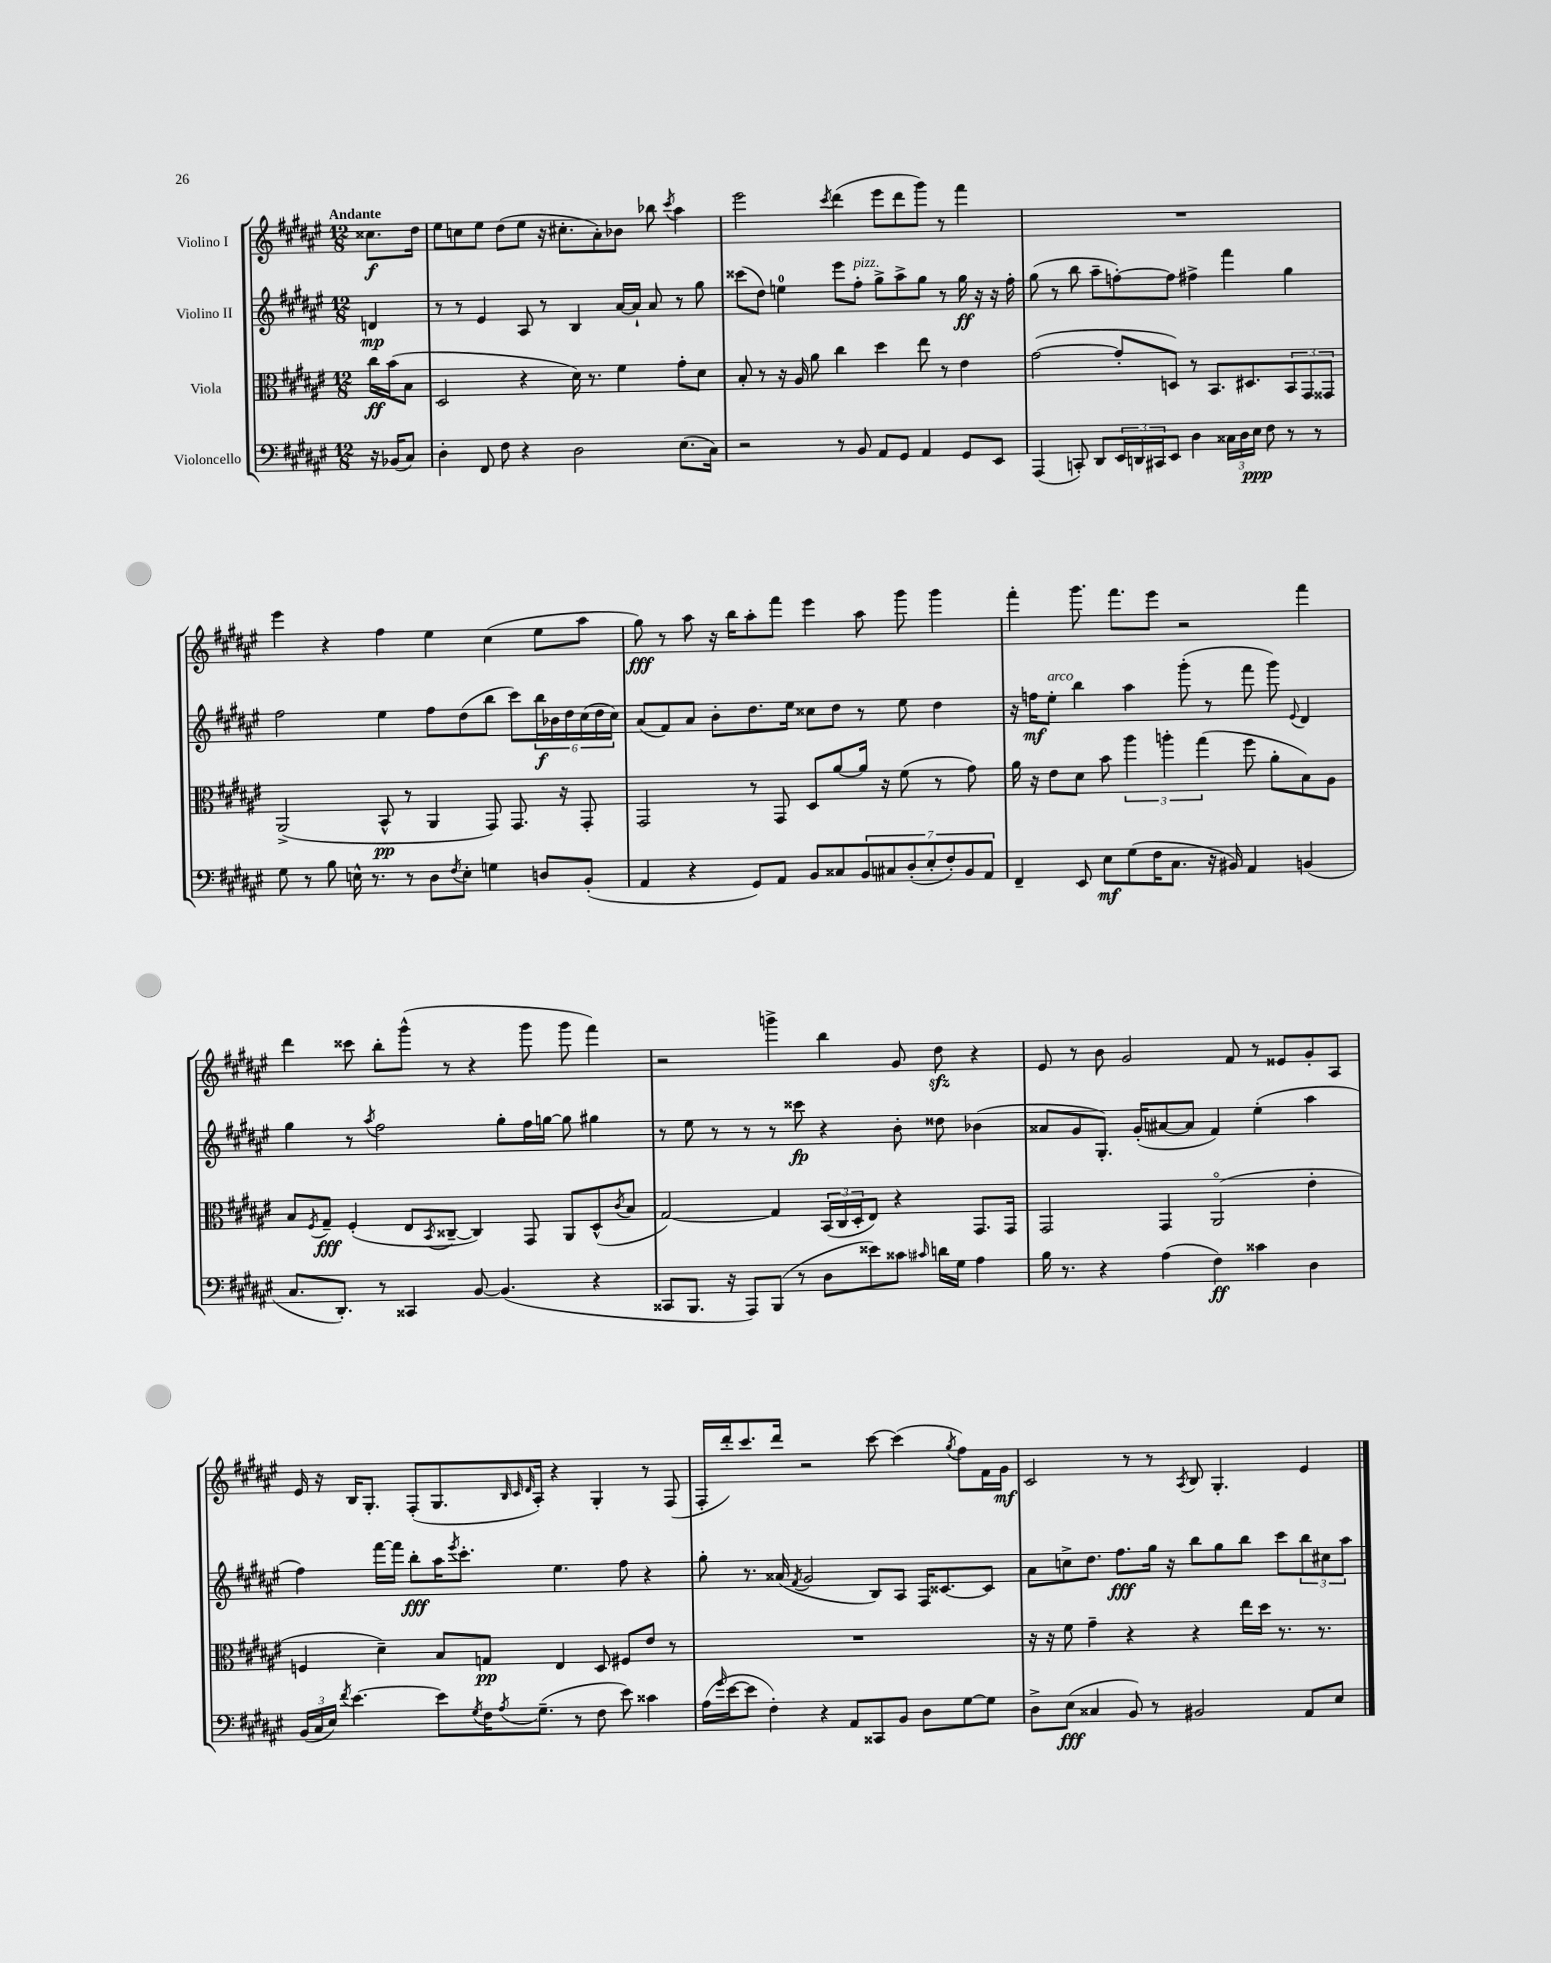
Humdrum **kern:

**kern	**kern	**kern	**kern
*staff4	*staff3	*staff2	*staff1
*clefF4	*clefC3	*clefG2	*clefG2
*k[f#c#g#d#a#e#]	*k[f#c#g#d#a#e#]	*k[f#c#g#d#a#e#]	*k[f#c#g#d#a#e#]
*M12/8	*M12/8	*M12/8	*M12/8
16r	16cc#	4d	8.cc##
(16BB-	(16b	.	.
8C#)	8B	.	.
.	.	.	16dd#
=	=	=	=
4D#'	2D#	8r	8ee#
.	.	8r	8cc
8FF#	.	4e#	8ee#
8F#	.	.	(8dd#
4r	4r	8A#	8ee#
.	.	8r	16r
.	.	.	8.cc#'
2D#	16d#)	4B	.
.	8.r	.	.
.	.	.	8a#')
.	4f#	[16a#	8b-
.	.	16a#`]	.
.	.	8a#	8bb-
.	.	.	8qccc#
(8.E#	8g#'	8r	4aa#
.	8d#	8gg#	.
16C#)	.	.	.
=	=	=	=
2r	8B'	(8ccc##	2eee#
.	8r	8dd#)	.
.	16r	4ee	.
.	16A#	.	.
.	8a#	.	.
.	.	.	8qccc#
8r	4cc#	8eee#	(4ddd#
8BB	.	8ff#'	.
8AA#	4dd#	8gg#^	8eee#
8GG#	.	8aa#^	8ddd#
4AA#	8ee#	8gg#	8ggg#)
.	8r	8r	8r
8GG#	4e#	16gg#	4fff#
.	.	16r	.
8EE#	.	16r	.
.	.	16ff#'	.
=	=	=	=
(4AAA#	([2g#	(8gg#	1.r
.	.	8r	.
8CC')	.	8bb	.
8DD#	.	8aa#~	.
24EE#	8g#']	[8ff')	.
24DD	.	.	.
24CC#	.	.	.
8EE#	8D)	8ff]	.
4D#	8r	4ff#^	.
.	8.BB	.	.
24C##	.	4fff#	.
24D#	.	.	.
.	8.D#	.	.
24E#	.	.	.
8F#	.	.	.
8r	12BB	4gg#	.
.	12GG#	.	.
8r	.	.	.
.	12GG##	.	.
=	=	=	=
8G#	(2AA#^	2ff#	4eee#
8r	.	.	.
8B	.	.	4r
16E^^	.	.	.
8.r	.	.	.
.	8BB^^	4ee#	4ff#
8r	8r	.	.
8D#	4AA#	8ff#	4ee#
8qF#	.	.	.
8E'	.	(8dd#	.
4G	8GG#)	8bb	(4cc#
.	8.GG#	8ccc#)	.
8D	.	24bb	8ee#
.	.	24b-	.
.	16r	.	.
.	.	24dd#	.
(8BB'	8GG#'	(24cc#	8aa#
.	.	24dd#	.
.	.	24cc#)	.
=	=	=	=
4AA#	2GG#	(8a#	8gg#)
.	.	8f#)	8r
4r	.	8a#	8aa#
.	.	8b'	16r
.	.	.	16bb
8GG#)	8r	8.dd#	8aa#'
8AA#	8GG#	.	8fff#
.	.	16ee#	.
8BB	8D#	8cc##	4eee#
8C##	[8a#	8dd#	.
14BB	16a#]	8r	8aa#
.	16r	.	.
14C#	.	.	.
.	(8f#	8ee#	8ggg#
(14D#'	.	.	.
14E#'	.	.	.
.	8r	4dd#	4ggg#
14F#')	.	.	.
14BB	.	.	.
.	8g#)	.	.
14AA#	.	.	.
=	=	=	=
4FF#~	16a#	16r	4fff#'
.	16r	16ff	.
.	8e#	8ee#'	.
8EE#	8d#	4bb	8.ggg#
8E#	8b	.	.
.	.	.	8.fff#
(8G#	6aa#	4aa#	.
16F#	.	.	8eee#
.	6aa'	.	.
8.C#	.	.	.
.	.	(8ggg#'	2r
.	(6gg#	.	.
16r	.	8r	.
16BB#)	.	.	.
4AA#	8ff#	8fff#	.
.	8a#'	8ggg#)	.
.	.	8qqe#	.
(4BB	8B)	4d#	4fff#
.	8A#	.	.
=	=	=	=
8.C#	8B	4gg#	4ddd#
.	8qF#	.	.
.	8G#~	.	.
8.DD#')	.	.	.
.	(4F#'	8r	8ccc##
.	.	8qaa#	.
8r	.	2ff#	8bb'
4CC##	8E#	.	(8ggg#^^
.	8qBB	.	.
.	[8C##~	.	8r
[8BB	4C##])	.	4r
(4.BB]	.	8gg#'	.
.	8GG#	16ff#	8ggg#
.	.	[16gg	.
.	8AA#	8gg]	8ggg#
4r	(8D#^^	4gg#	4fff#)
.	8qc#	.	.
.	8B	.	.
=	=	=	=
8CC##	[2G#)	8r	2r
8.BBB	.	8ee#	.
.	.	8r	.
16r	.	.	.
8AAA#)	.	8r	.
(8BBB	4G#]	8r	4ggg^
8r	.	8ccc##	.
8D#	(24BB	4r	4bb
.	24C#	.	.
.	24D#'	.	.
8e##)	8E#)	.	.
8c##	4r	8b'	8g#
16qqc#	.	.	.
16d	.	8dd##	8dd#
16G#	.	.	.
4A#	8.GG#	(4b-	4r
.	16GG#	.	.
=	=	=	=
16B	2GG#	8a##	8e#
8.r	.	.	.
.	.	8g#	8r
4r	.	8.G#')	8b
.	.	.	2g#
.	.	(16g#'	.
(4A#	4GG#	[8a#	.
.	.	8a#]	.
4F#)	(2AA#o	4f#)	.
.	.	.	8f#
4c##	.	(4ee#'	8r
.	.	.	8e##
4D#	4e#'	4aa#	8g#'
.	.	.	8A#
=	=	=	=
(24BB	4F	4ff#)	16e#
24C#	.	.	.
.	.	.	16r
24E#)	.	.	.
8qf#	.	.	.
[4.e#	.	.	16B
.	.	.	8.G#'
.	4d#~)	[16fff#	.
.	.	16fff#]	.
.	.	8bb'	(8F#'
8e#]	8B	16aa#	8.G#
.	.	8qeee#	.
.	.	8.ccc#'	.
8qG#	.	.	.
16F#	8G	.	.
.	.	.	32qqB
.	.	.	32qqc#
8qA#	.	.	32qqd#
(8.G#~	.	.	16A#')
.	4E#	4.ee#	4r
8r	.	.	.
8F#	8D#	.	4G#'
8e#)	8F#	8ff#	.
4c##	8e#	4r	8r
.	8r	.	(8F#
=	=	=	=
(16A#	1.r	8gg#'	16F#'
16qqg#	.	.	.
[16e#	.	.	16ddd#')
8e#]	.	8.r	8.ccc#
4F#')	.	.	.
.	.	(16a##	16ddd#
.	.	8qf#	.
.	.	2g#	2r
4r	.	.	.
8AA#	.	.	.
8CC##	.	8B)	[8ccc#
8BB	.	8A#	(4ccc#]
8D#	.	16F#	.
.	.	[8.c##	.
.	.	.	8qgg#
[8G#	.	.	8ff#)
8G#]	.	8c##]	16f#
.	.	.	16g#
=	=	=	=
8D#^	16r	8a#	2c#
.	16r	.	.
(8E#	8f#	8cc^	.
4C##	4g#~	8.dd#	.
.	.	8.ff#	.
8BB)	4r	.	8r
8r	.	16gg#	8r
.	.	16r	.
.	.	.	8qA#
2BB#	4r	8bb	8B
.	.	8gg#	4.G#'
.	16ee#	8bb	.
.	16dd#	.	.
.	8.r	8ccc#	.
8AA#	.	12bb	4e#
.	8.r	.	.
.	.	12cc#	.
8E#	.	.	.
.	.	12aa#	.
==	==	==	==
*-	*-	*-	*-
